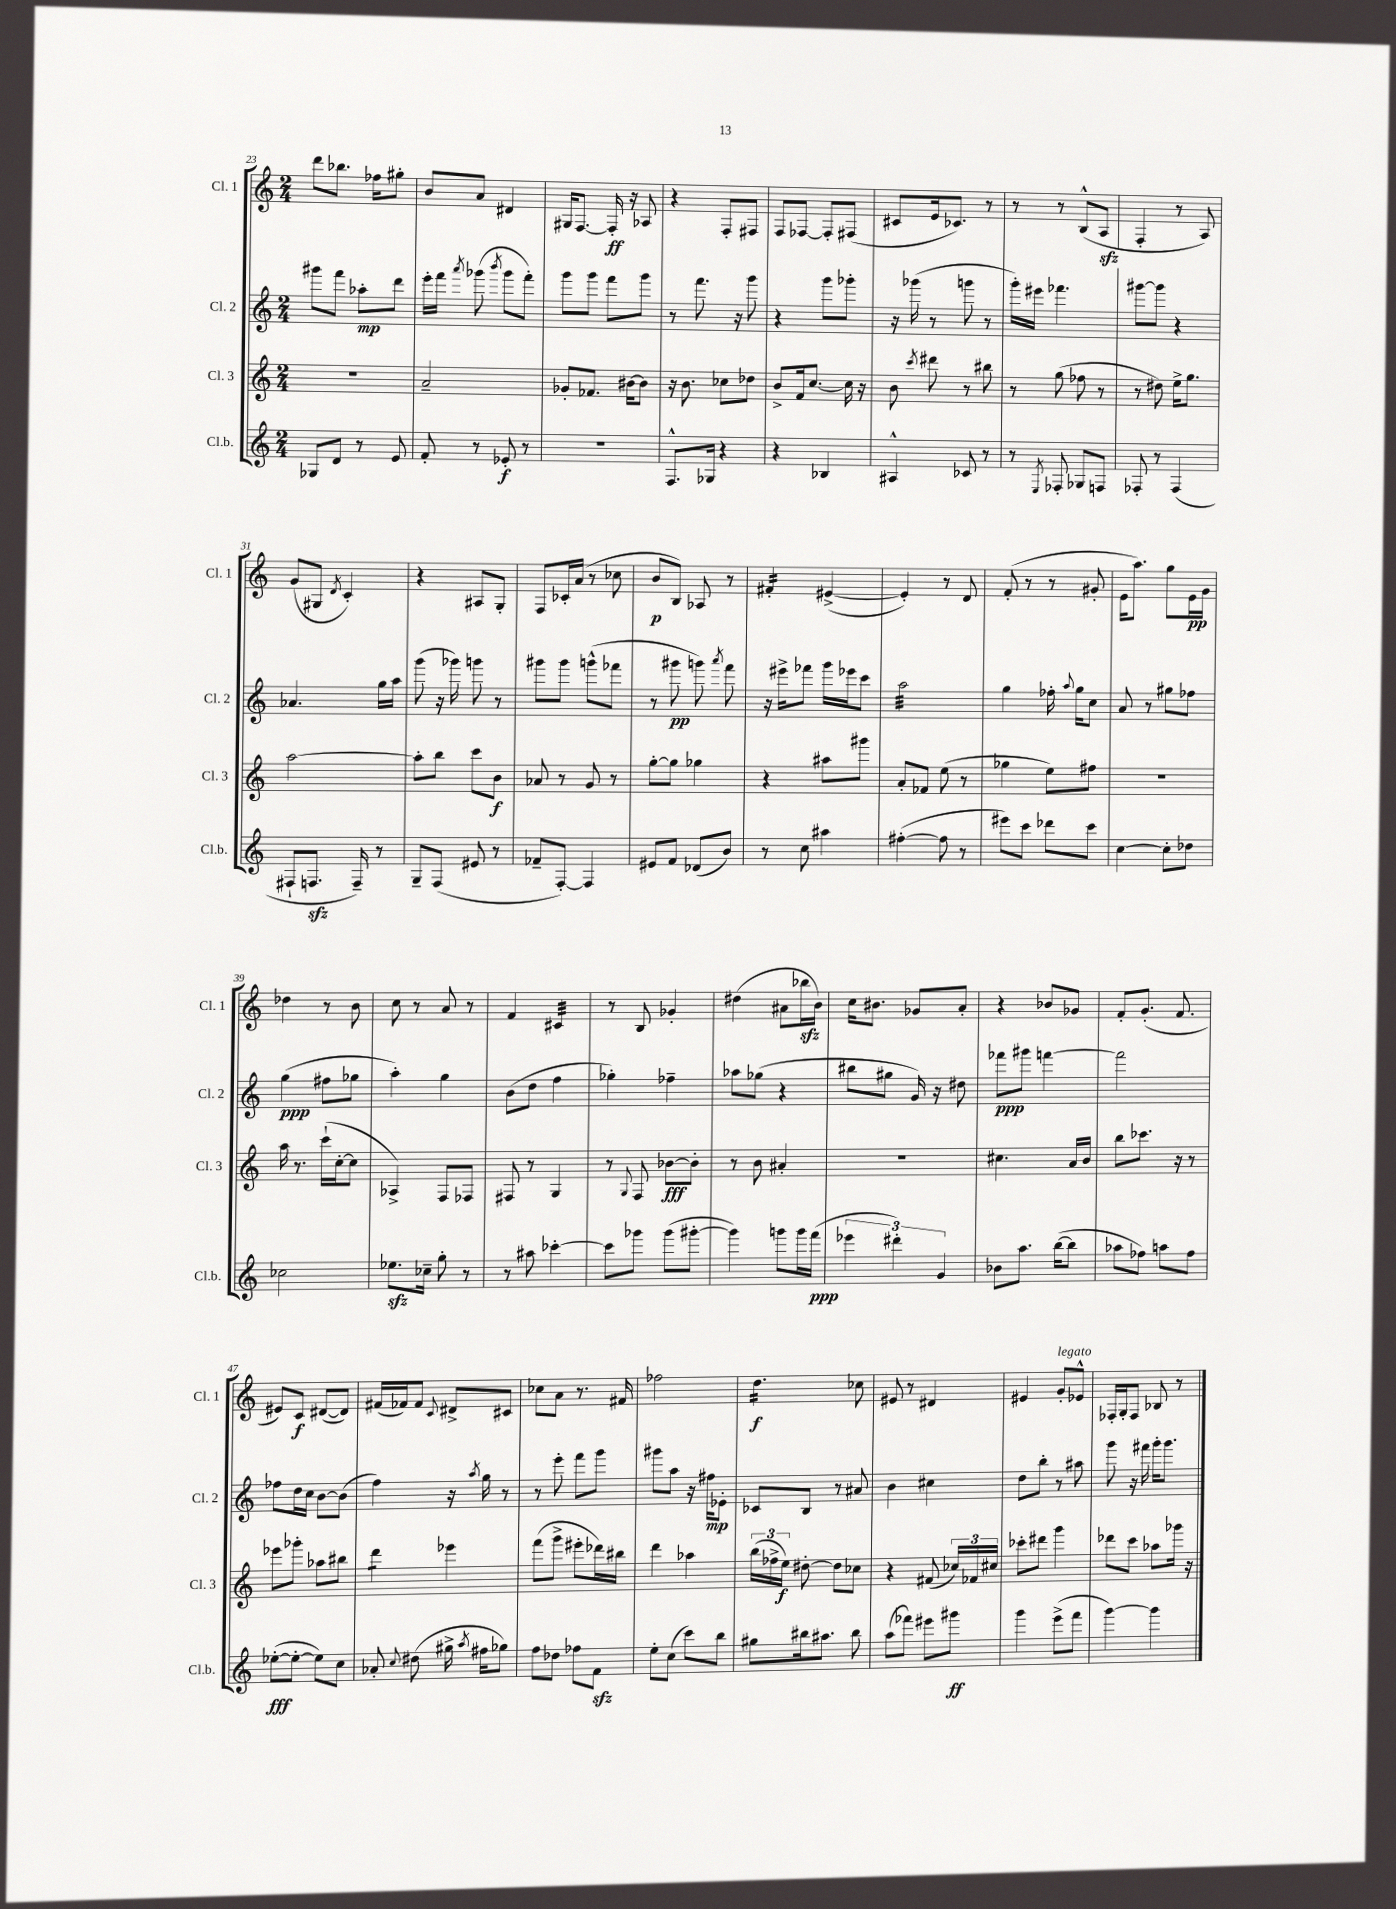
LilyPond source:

<<
\new StaffGroup <<
\new Staff = "s0" \with { instrumentName = "Cl. 1" shortInstrumentName = "Cl. 1" } {
    \clef treble \key c \major \numericTimeSignature \time 2/4
    \autoBeamOff d'''8[ bes''8.] fes''16[ gis''8]-. |
    b'8[ a'8] dis'4 |
    gis16[ f8.]~ f16-.\ff r16 aes8 |
    r4 f8[-. fis8] |
    f8[ fes8]~ fes8[-. fis8]( |
    cis'8[ e'16 ces'8.]) r8 |
    r8 r8 b8[-^( a8]\sfz |
    f4-. r8 a8) |
    g'8[( gis8] \acciaccatura { d'8 } c'4-.) |
    r4 ais8[ g8]-. |
    f8[ ces'16-. a'16]( r8 ces''8 |
    b'8[\p b8]) aes8 r8 |
    fis'4:16-. eis'4~->( |
    eis'4-.) r8 d'8 |
    f'8-.( r8 r8 gis'8-. |
    e'16[ a''8.]) g''8[ e'16\pp g'16] |
    des''4 r8 b'8 |
    c''8 r8 a'8 r8 |
    f'4 cis'4:32 |
    r8 b8 ges'4-. |
    dis''4( ais'8[ bes''16\sfz b'16]) |
    c''16[ bis'8.] ges'8[ a'8]-. |
    r4 bes'8[ ges'8] |
    f'8[-. g'8.]-.( f'8. |
    eis'8[) c'8]\f dis'8[~( dis'8]) |
    fis'16[( fes'16) fes'8] \appoggiatura { c'8 } dis'8[-> cis'8] |
    ces''8[ a'8] r8. fis'16 |
    fes''2 |
    d''4.:16\f ces''8 |
    eis'8 r8 dis'4 |
    eis'4 g'8[-.^\markup { \italic "legato" } ees'8]-^ |
    fes16[-. g16-. fes8] bes8 r8 \bar "|." |
}
\new Staff = "s1" \with { instrumentName = "Cl. 2" shortInstrumentName = "Cl. 2" } {
    \clef treble \key c \major \numericTimeSignature \time 2/4
    \autoBeamOff gis'''8[ f'''8] aes''8[-.\mp d'''8] |
    e'''16[-. f'''16] \acciaccatura { a'''8 } ges'''8( \acciaccatura { b'''8 } ges'''8[ f'''8]-.) |
    g'''8[ g'''8] f'''8[ g'''8] |
    r8 f'''8. r16 g'''8 |
    r4 g'''8[ ges'''8]-. |
    r16 ges'''16( r8 g'''8 r8 |
    g'''16[-.) eis'''16] fes'''4. |
    gis'''8[~ gis'''8] r4 |
    aes'4. g''16[ a''16] |
    g'''8( r16 ges'''16) g'''8 r8 |
    gis'''8[ gis'''8] g'''8[-^( fes'''8] |
    r8 gis'''8\pp g'''8) \acciaccatura { a'''8 } f'''8 |
    r16 eis'''16[-> fes'''8] g'''16[ ees'''16 c'''8] |
    a''2:32 |
    g''4 fes''16-. \appoggiatura { a''8 } g''16[ c''8] |
    a'8 r8 gis''8[ fes''8] |
    g''4\ppp( fis''8[ ges''8] |
    a''4-.) g''4 |
    b'8[( d''8] f''4 |
    ges''4-.) fes''4-- |
    aes''8[ ges''8]( r4 |
    bis''8[ gis''8] g'16) r16 dis''8 |
    fes'''8[\ppp gis'''8] f'''4~ |
    f'''2 |
    fes''8[ d''16 c''16] b'8[~ b'8]( |
    f''4) r16 \acciaccatura { a''8 } g''16 r8 |
    r8 e'''8-. f'''8[ g'''8] |
    gis'''8[ a''8] r16 fis''16[\mp ees'8]-. |
    ces'8[ b8] r8 ais'8 |
    b'4 cis''4 |
    d''8[ b''8]-. r8 ais''8 |
    g'''8 r16 fis'''16 g'''16[-. g'''8.] \bar "|." |
}
\new Staff = "s2" \with { instrumentName = "Cl. 3" shortInstrumentName = "Cl. 3" } {
    \clef treble \key c \major \numericTimeSignature \time 2/4
    \autoBeamOff R2 |
    a'2-- |
    ges'8[-. fes'8.] bis'16[~ bis'8] |
    r16 b'8. ces''8[ des''8] |
    b'8[-> f'16 c''8.]~ c''16 r16 |
    b'8 \acciaccatura { c'''8 } dis'''8 r8 bis''8 |
    r8 g''8( fes''8 r8 |
    r8 dis''8) e''16[-> g''8.] |
    a''2~ |
    a''8[-. b''8] c'''8[ b'8]\f |
    aes'8 r8 g'8 r8 |
    g''8[~-. g''8] ges''4 |
    r4 ais''8[ gis'''8] |
    a'8[-. fes'8] e''8( r8 |
    ges''4 e''8[) fis''8] |
    r2 |
    a''16 r8. c'''16[-!( c''16~-. c''8] |
    aes4->) f8[ fes8] |
    fis8 r8 g4 |
    r8 \appoggiatura { g8 } f8 bes'8[~\fff bes'8]-. |
    r8 b'8 ais'4-. |
    r2 |
    cis''4. a'16[ b'16] |
    b''8[ ces'''8.] r16 r8 |
    ees'''8[ ges'''8]-. aes''8[ bis''8] |
    d'''4:8 ees'''4 |
    f'''8[( g'''8]-> eis'''8[-. des'''16) bis''16] |
    d'''4 aes''4 |
    \tuplet 3/2 { b''16[( fes''16-> e''16]\f) } dis''8~-. dis''8[ ces''8] |
    r4 fis'8( \tuplet 3/2 { ces''16[) fes'16 cis''16] } |
    ces'''8[-. dis'''8] g'''4 |
    des'''8[ c'''8] aes''8[ ges'''16] r16 \bar "|." |
}
\new Staff = "s3" \with { instrumentName = "Cl.b." shortInstrumentName = "Cl.b." } {
    \clef treble \key c \major \numericTimeSignature \time 2/4
    \autoBeamOff ges8[ d'8] r8 e'8 |
    f'8-. r8 ees'8-.\f r8 |
    R2 |
    f8.[-^ ges16] r4 |
    r4 bes4 |
    ais4-^ ces'8 r8 |
    r8 \acciaccatura { e8 } fes8-. ges8[ f8] |
    fes8-. r8 fes4( |
    fis8[-! f8.]\sfz f16--) r8 |
    g8[-- f8]( eis'8 r8 |
    fes'8[-- f8]~-.) f4 |
    eis'8[ f'8] des'8[( b'8]) |
    r8 c''8 ais''4 |
    fis''4~-.( fis''8 r8 |
    eis'''8[) c'''8] des'''8[ c'''8] |
    c''4~ c''8[-. des''8] |
    ces''2 |
    ees''8.[\sfz ces''16]-- g''8-. r8 |
    r8 ais''8 ces'''4~-. |
    ces'''8[ ges'''8] ges'''8[( gis'''8]~-. |
    gis'''4) g'''8[ g'''16 f'''16]\ppp( |
    \tuplet 3/2 { ees'''4 dis'''4-.) g'4 } |
    bes'8[ a''8.] b''16[~( b''8] |
    aes''8[ fes''8]) a''8[ fes''8] |
    ees''8[~-.\fff( ees''8]~-. ees''8[) c''8] |
    aes'8-. \appoggiatura { c''8 } dis''8( gis''16-> \acciaccatura { a''8 } fis''16[ ges''8]) |
    f''8[ des''8] fes''8[ f'8]\sfz |
    e''8[-. c''8]( c'''8[) b''8] |
    gis''8[ bis''16 ais''8.] bis''8 |
    a''8[( fes'''8]) eis'''8[ gis'''8]\ff |
    g'''4 e'''8[->( f'''8] |
    g'''4~) g'''4 \bar "|." |
}
>>
>>
\layout { \context { \Score currentBarNumber = #23 } }
